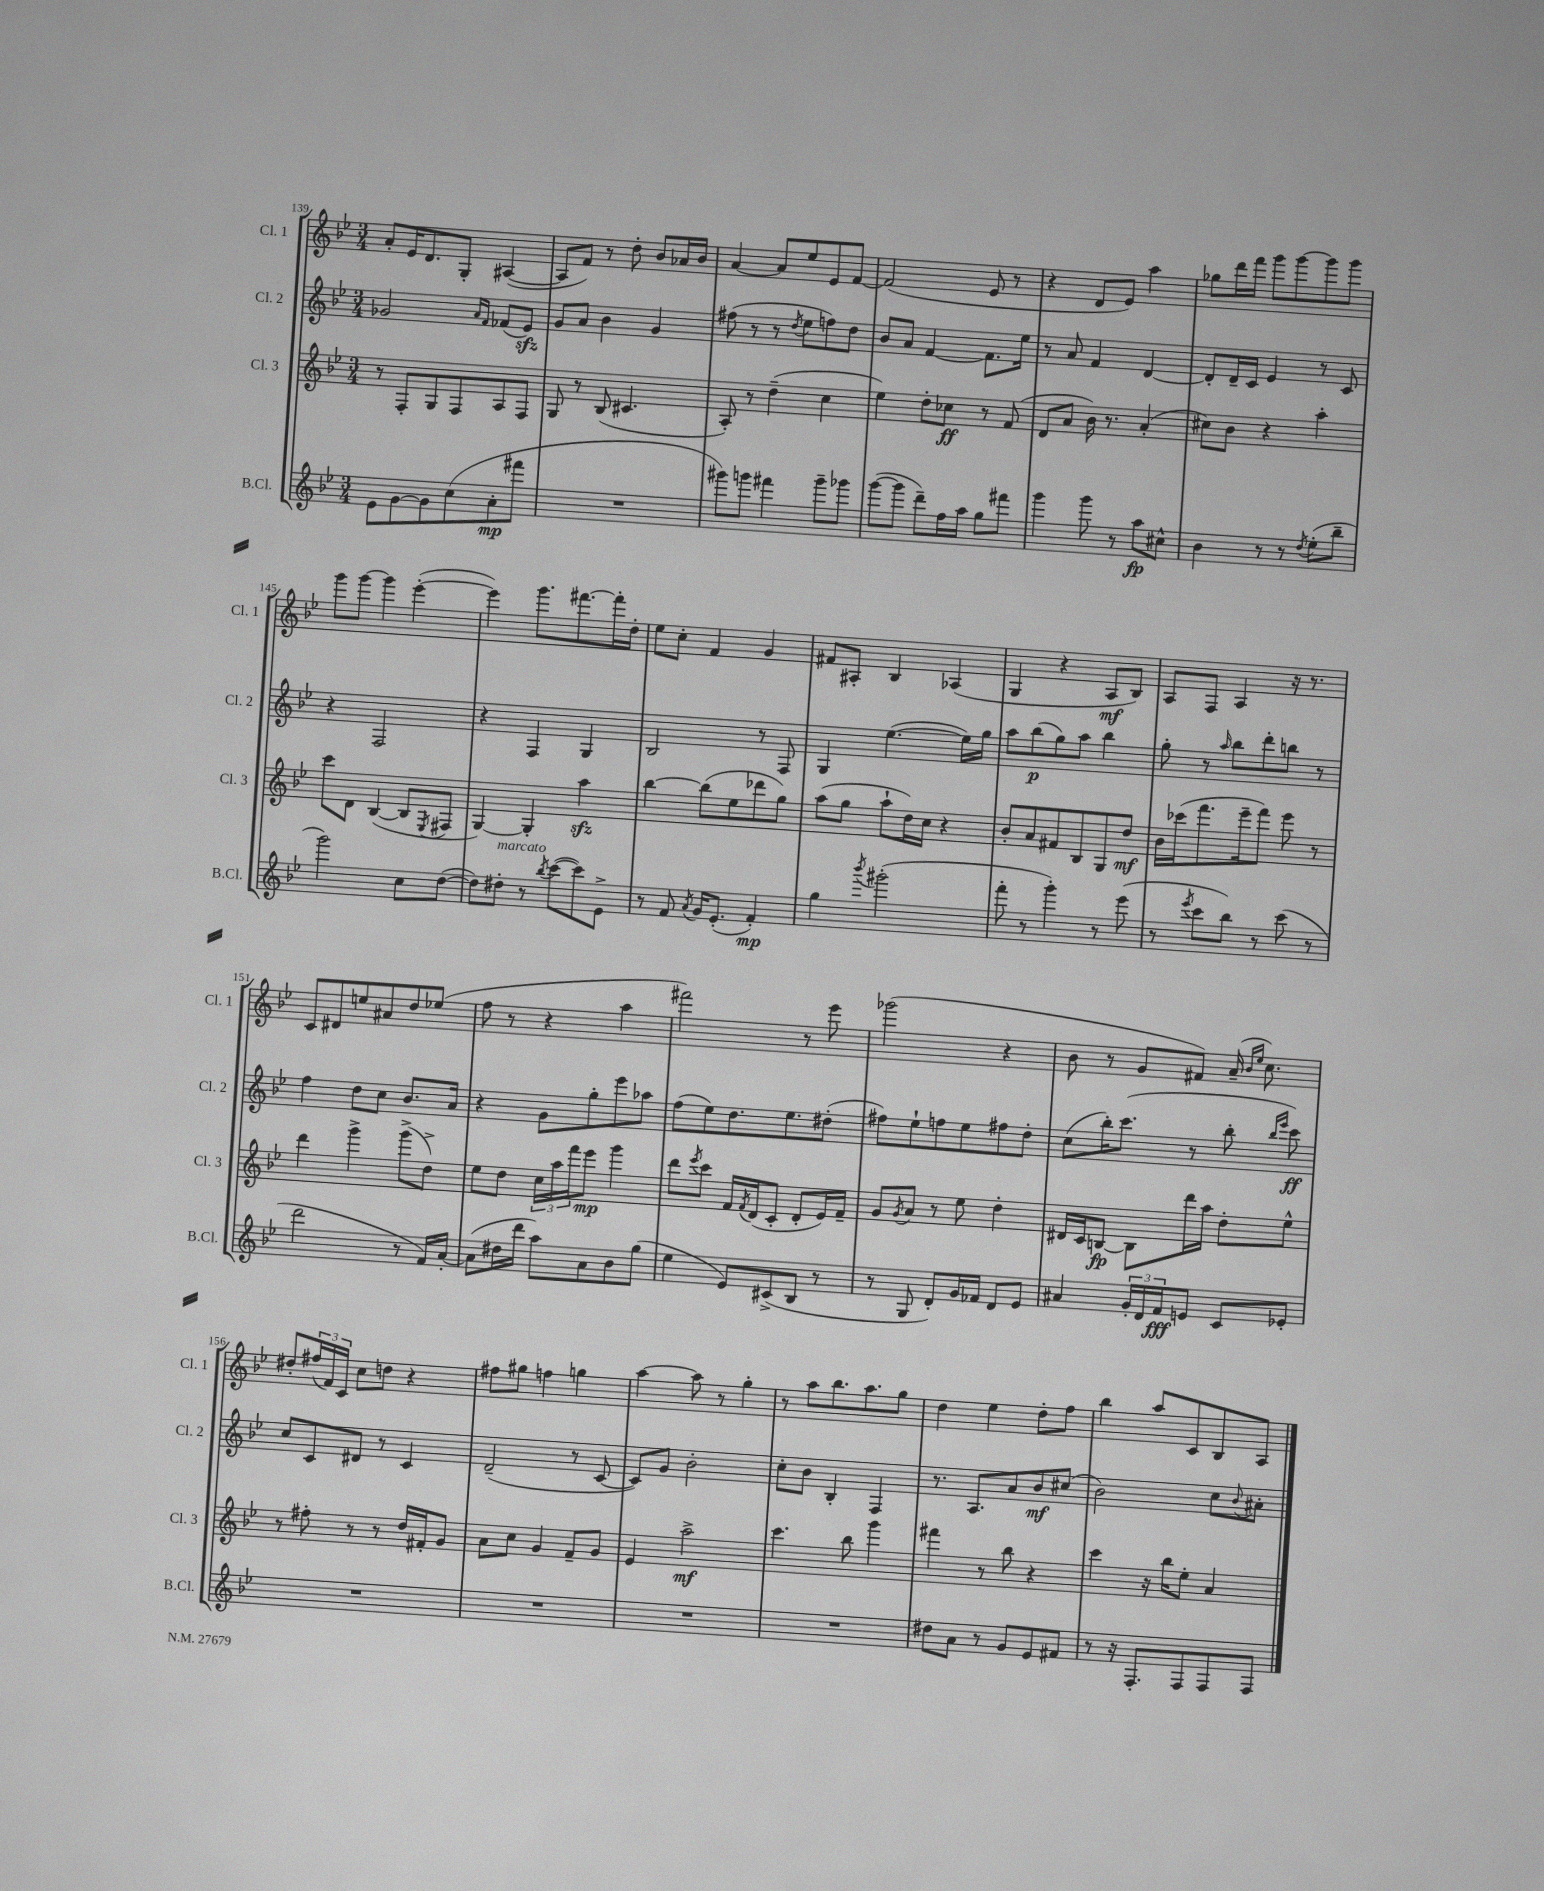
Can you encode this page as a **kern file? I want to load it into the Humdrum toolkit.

**kern	**kern	**kern	**kern
*staff4	*staff3	*staff2	*staff1
*clefG2	*clefG2	*clefG2	*clefG2
*k[b-e-]	*k[b-e-]	*k[b-e-]	*k[b-e-]
*M3/4	*M3/4	*M3/4	*M3/4
8e-\L	8r	2g-/	8a'/L
[8g\	8F'/L	.	16e-/K
.	.	.	8.d/
8g\]	8G/	.	.
(8cc\	8F/	.	8G'/J
.	.	16qqa/LL	.
.	.	16qqf/JJ	.
8a'\	8A/	(8f-/L	([4A#/
8fff#\J	8F/J	8e-/J)	.
=	=	=	=
2.r	8G/	8g/L	8A#/]L
.	8r	8a/J	8f/J)
.	(8B-/	4b-\	8r
.	4.c#/	.	8dd'\
.	.	4g/	8b-/L
.	.	.	16a-/L
.	.	.	16b-/JJ
=	=	=	=
8ggg#\L)	8A'/)	(8ff#\	[4a/
8ggg\J	8r	8r	.
4fff#\	(4dd~\	8r	8a/]L
.	.	8qdd/	.
.	.	8ee-\L	8ee-/
8ggg~\L	4cc\	8ff\)	8e-/
8ggg-\J	.	8dd\J	[8f/J
=	=	=	=
([8ggg\L	4ee-\)	8b-/L	(2f/]
8ggg\]J	.	8a/J	.
8ddd~\L)	8dd'\L	[4f/	.
16ff\L	8cc-\J	.	.
16aa\JJ	.	.	.
8gg\L	8r	8.f\]L	8e-/
8fff#\J	(8f/	.	8r
.	.	16ee-\Jk	.
=	=	=	=
4ggg\	8d/L	8r	4r
.	8a/J	8a/	.
8ggg\	16b-\)	4f/	8d/L
.	8.r	.	.
8r	.	.	8e-/J)
8aa\L	(4a'/	[4d/	4aa\
8cc#^^\J	.	.	.
=	=	=	=
4b-\	8cc#\L)	8d'/]L	8gg-\L
.	8b-\J	16d~/L	16ddd\L
.	.	16c/JJ	16fff\JJ
8r	4r	4e-/	8ggg\L
8r	.	.	[8ggg\
8qdd/	.	.	.
(8ee-'\L	4aa'\	8r	8ggg\]
8bb-~\J	.	8c/	8ggg\J
=	=	=	=
2ggg\)	8ccc\L	4r	8ggg\L
.	8d\J	.	[8ggg\J
.	([4B-/	2F/	4ggg\]
8cc\L	8B-/]L	.	([4eee-'\
.	8qE-/	.	.
([8dd\J	8F#/J	.	.
=	=	=	=
8dd\]L)	[4G/)	4r	4eee-\])
8dd#'\J	.	.	.
8r	4G'/]	4F/	8.ggg\L
8qbb-/	.	.	.
([8ccc\L	.	.	.
.	.	.	[8.fff#\
8ccc\])	4aa\	4G/	.
8e-^\J	.	.	16fff#'\]L
.	.	.	16dd'\JJ
=	=	=	=
8r	[4bb-\	2B-/	8ee-\L
8f/	.	.	8cc'\J
8qa/	.	.	.
16g/LK	(8bb-\]L	.	4f/
(8.e-'/J	.	.	.
.	8ee-\	.	.
4f'/)	8ddd-\	8r	4g/
.	8gg\J)	8F/	.
=	=	=	=
4gg\	(8aa\L	4G/	8f#/L
.	8gg\J	.	8A#'/J
8qbbb-/	.	.	.
(2ggg#'\	8aa`\L	([4.ee-\	4B-/
.	16dd\L)	.	.
.	16cc\JJ	.	.
.	4r	.	(4A-/
.	.	16ee-\]LL)	.
.	.	16gg\JJ	.
=	=	=	=
8fff'\	8b-'/L	8aa\L	4G/
8r	8a/	(8bb-\	.
4ggg'\)	8f#/	8gg\)	4r
.	8B-/	8aa\J	.
8r	8G/	4bb-\	8A/L
(8eee-\	8dd/J	.	8B-/J)
=	=	=	=
8r	16b-\LL	8gg'\	8A/L
.	(16ccc-\J	.	.
8qeee-/	.	.	.
8ccc\L	8.fff\	8r	8F/J
.	.	16qqaa/	.
8bb-\J)	.	8bb-\L	4A/
.	16eee-~\k	.	.
8r	8fff\J)	8ddd'\	.
(8ccc\	8eee-\	8bb\J	16r
.	.	.	8.r
8r	8r	8r	.
=	=	=	=
2ddd\	4ddd\	4ff\	8c/L
.	.	.	8d#/
.	4ggg^\	8dd\L	8ee/
.	.	8cc\J	8a#/
8r	(8ggg^\L	8.b-/L	8dd/
16f/LL)	8dd^\J)	.	(8ee-/J
[16a'/JJ	.	16a/Jk	.
=	=	=	=
(8a\]L	8ee-\L	4r	8ff\
16dd#\L	8dd\J	.	8r
16ddd\JJ	.	.	.
8aa\L)	24cc\LL	8g\L	4r
.	24aa\	.	.
.	24fff\J	.	.
8a\	8eee-\J	8gg'\	.
8b-\	4ggg\	8eee-\	4aa\
(8gg\J	.	8aa-\J	.
=	=	=	=
4ee-\	8ddd\L	(8ff\L	2fff#\)
.	8qeee-/	.	.
.	8ccc\J	8ee-\)	.
8e-/L)	16f/LL	8.dd\	.
.	8qf/	.	.
.	(16d/J	.	.
(8c#^/	8c'/J	.	.
.	.	8.ee-\	.
8B-/J	8d'/L	.	8r
8r	16e-/L)	(8dd#'\J	8eee-\
.	16f~/JJ	.	.
=	=	=	=
8r	8g/L	8ff#\L)	(2ggg-\
.	8qg/	.	.
8G/	8a/J	8ee-`\	.
8d'/L)	8r	8ff\	.
16g/L	8ee-\	8ee-\	.
16f-/JJ	.	.	.
8d/L	4dd'\	8ff#\	4r
8e-/J	.	8dd'\J	.
=	=	=	=
4a#/	16d#/LL	(8cc\L	8b-\
.	16c/J	.	.
.	[8B/J	16bb-'\K)	8r
.	.	(8.ccc\J	.
24g'/LL	8B\]L	.	8g/L
24d/	.	.	.
24f/J	.	.	.
8e/J	16ddd\L	8r	8f#/J)
.	16aa\JJ	.	.
8c/L	8dd'\L	8bb-'\	(16a~/
.	.	.	16qqb-/LL
.	.	.	16qqee-/JJ
.	.	.	8.cc\)
.	.	16qqbb-/LL	.
.	.	16qqeee-/JJ	.
8e-'/J	8ee-^^\J	8ccc\)	.
=	=	=	=
2.r	8r	8cc/L	8dd#'/L
.	8ff#'\	8c/	(24ff#/L
.	.	.	24f/)
.	.	.	24c/JJ
.	8r	8d#/J	8cc\L
.	8r	8r	8dd\J
.	16dd/LL	4c/	4r
.	16f#'/J	.	.
.	8g/J	.	.
=	=	=	=
2.r	8a\L	(2d~/	8ff#\L
.	8cc\J	.	8gg#\J
.	4g/	.	4ff\
.	8f~/L	8r	4gg\
.	8g/J	[8c/	.
=	=	=	=
2.r	4e-/	8c/]L)	[4aa\
.	.	8g/J	.
.	2aa^\	2b-'\	8aa\]
.	.	.	8r
.	.	.	4gg'\
=	=	=	=
2.r	4.ccc\	8cc'\L	8r
.	.	8b-\J	8aa\L
.	.	4B-'/	8.bb-\
.	8bb-\	.	.
.	.	.	8.aa\
.	4ggg\	4F/	.
.	.	.	8gg\J
=	=	=	=
8dd#\L	4fff#\	8.r	4dd\
8a\J	.	.	.
.	.	8.A/L	.
8r	8r	.	4ee-\
8g/L	8bb-\	8a/	.
8e-/	4r	8b-/	8dd'\L
8f#/J	.	(8cc#/J	8ff\J
=	=	=	=
8r	4ccc\	2b-\)	4bb-\
16r	.	.	.
8.F'/L	.	.	.
.	16r	.	8aa/L
.	16bb-\LK	.	.
8F/	8ee-'\J	.	8c/
8F/	4a/	8cc\L	8B-/
.	.	8qqb-/	.
8F/J	.	8a#'\J	8A/J
==	==	==	==
*-	*-	*-	*-
